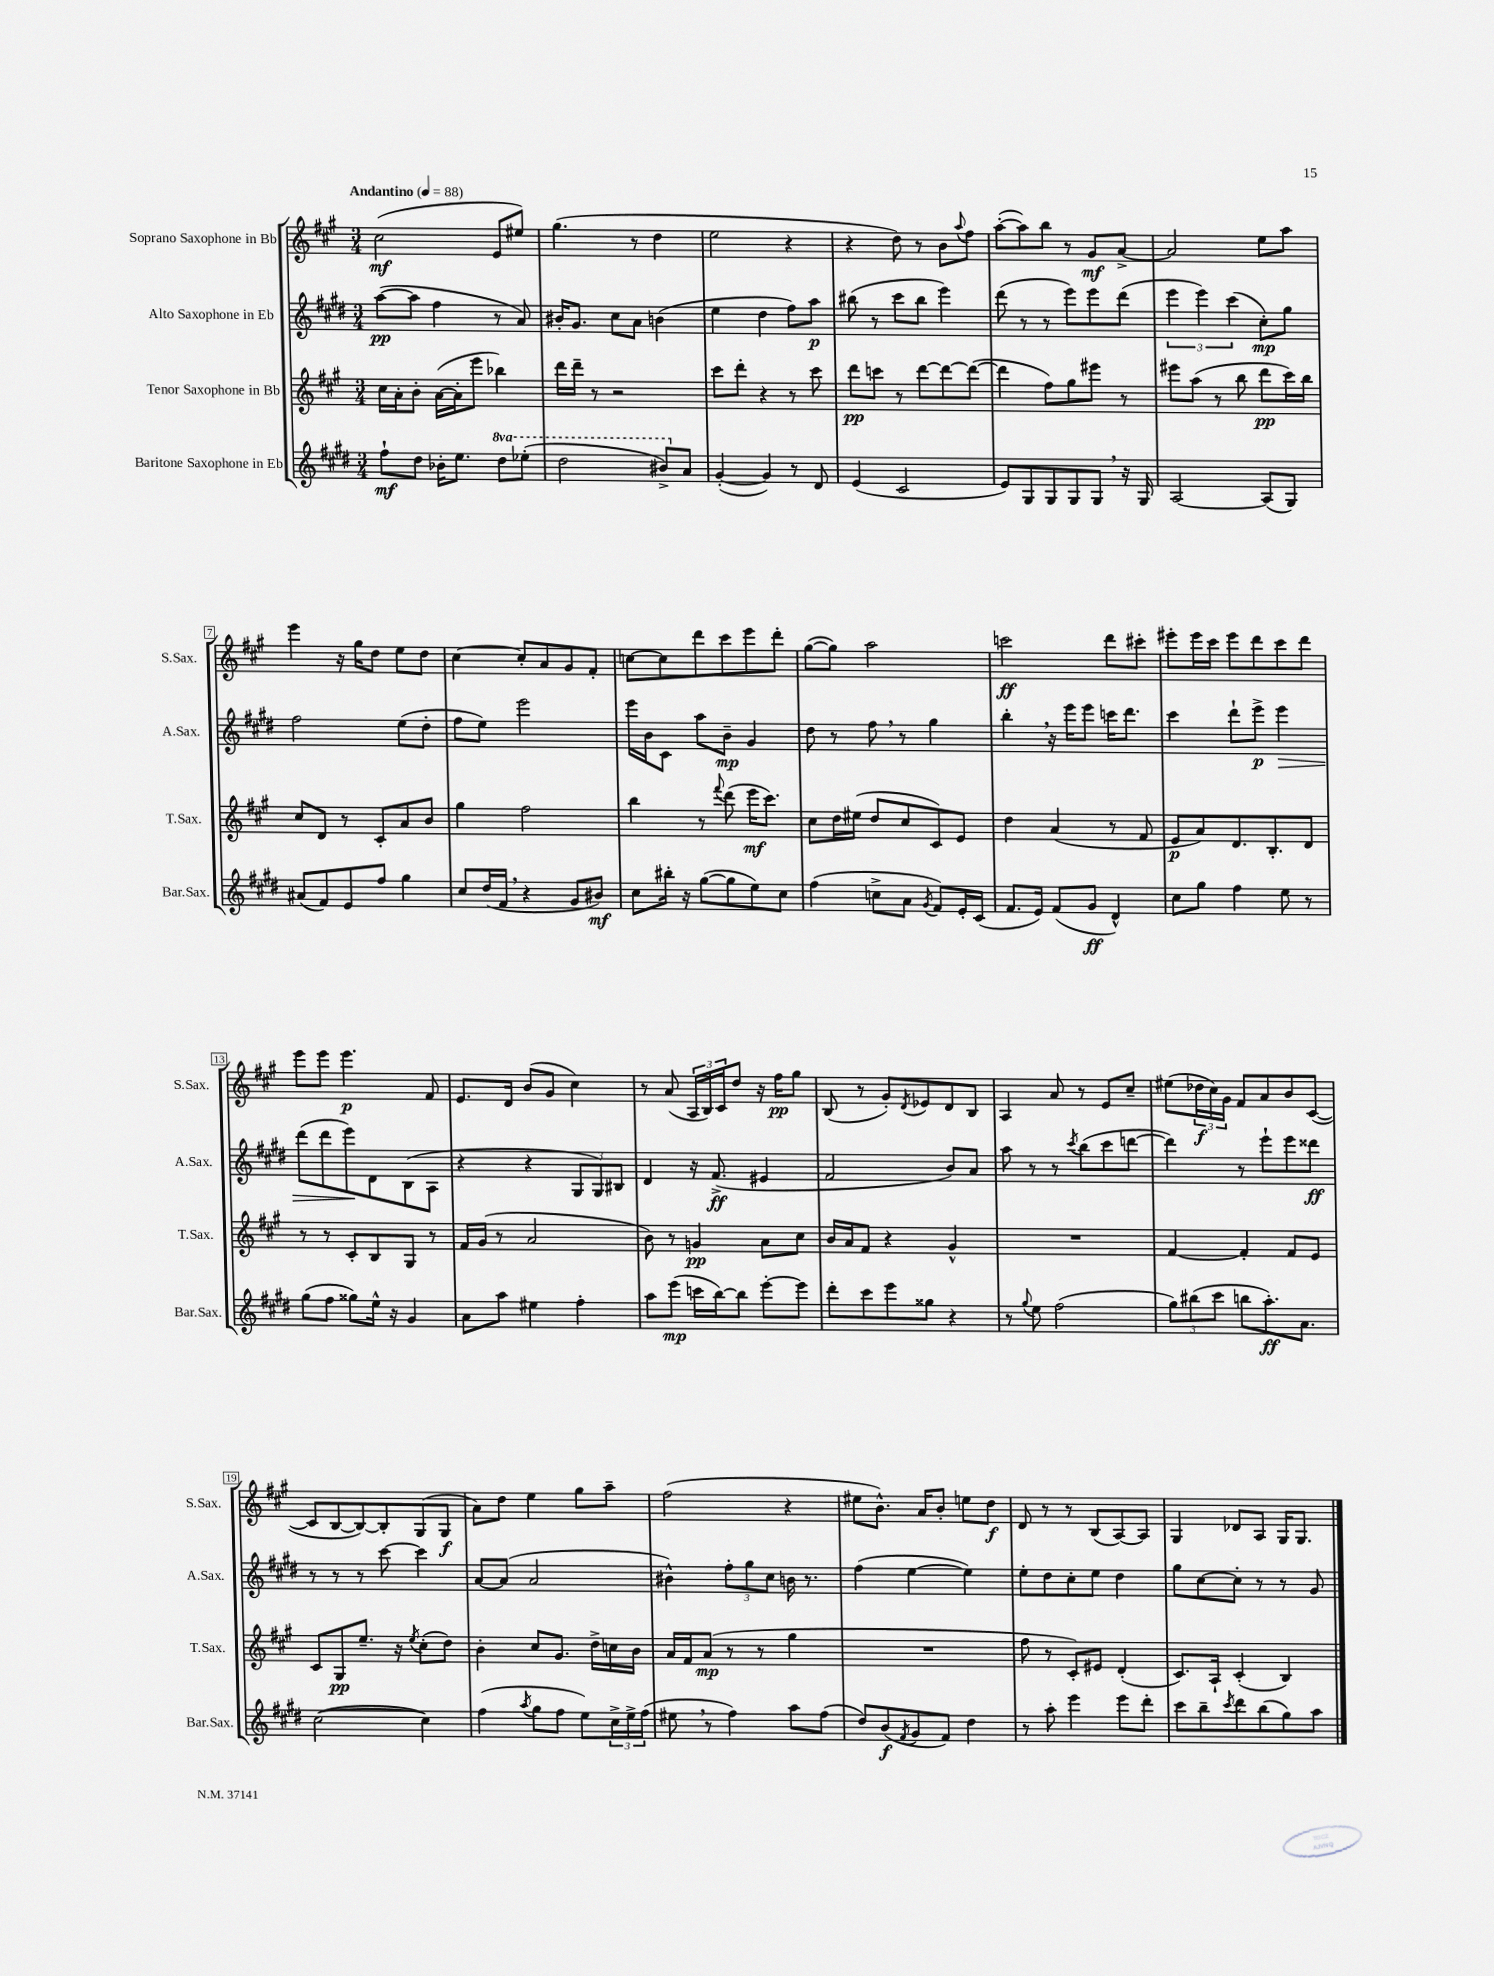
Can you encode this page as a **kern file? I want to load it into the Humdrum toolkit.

**kern	**dynam	**kern	**dynam	**kern	**dynam	**kern	**dynam
*part4	*part4	*part3	*part3	*part2	*part2	*part1	*part1
*staff4	*staff4	*staff3	*staff3	*staff2	*staff2	*staff1	*staff1
*I"Baritone Saxophone in Eb	*	*I"Tenor Saxophone in Bb	*	*I"Alto Saxophone in Eb	*	*I"Soprano Saxophone in Bb	*
*I'Bar.Sax.	*	*I'T.Sax.	*	*I'A.Sax.	*	*I'S.Sax.	*
*clefG2	*	*clefG2	*	*clefG2	*	*clefG2	*
*k[f#c#g#d#]	*	*k[f#c#g#]	*	*k[f#c#g#d#]	*	*k[f#c#g#]	*
*M3/4	*	*M3/4	*	*M3/4	*	*M3/4	*
*MM88	*	*MM88	*	*MM88	*	*MM88	*
=1	=1	=1	=1	=1	=1	=1	=1
!	!	!	!	!	!	!LO:TX:a:B:t=Andantino	!
8ff#`\L	mf	16cc#\LL	.	([8aa\L	pp	(2cc#\	mf
.	.	16a'\J	.	.	.	.	.
8dd#\J	.	8b'\J	.	8aa\J]	.	.	.
16b-X'\KL	.	([16a\LL	.	4ff#\	.	.	.
8.ee\J	.	16a'\J]	.	.	.	.	.
.	.	8eee\J	.	.	.	.	.
*8va	*	*	*	*	*	*	*
8ddd#\L	.	4bb-X\)	.	8r	.	8e/L	.
(8eee-X'\J	.	.	.	8a/)	.	8ee#X/J)	.
=2	=2	=2	=2	=2	=2	=2	=2
2ddd#\	.	16ddd\LL	.	16b#X'/KL	.	(4.gg#\	.
.	.	16ddd~\JJ	.	8.g#/J	.	.	.
.	.	8r	.	.	.	.	.
.	.	2r	.	8cc#\L	.	.	.
.	.	.	.	8a\J	.	8r	.
8bb#X^/L)	.	.	.	(4bn\	.	4dd\	.
*X8va	*	*	*	*	*	*	*
8a/J	.	.	.	.	.	.	.
=3	=3	=3	=3	=3	=3	=3	=3
([4g#'/	.	8ccc#\L	.	4ee\	.	2ee\	.
.	.	8ddd'\J	.	.	.	.	.
4g#/])	.	4r	.	4dd#\	.	.	.
8r	.	8r	.	8ff#\L)	.	4r	.
8d#/	.	8ccc#\	.	8aa\J	p	.	.
=4	=4	=4	=4	=4	=4	=4	=4
(4e/	.	8ddd\L	pp	(8bb#X\	.	4r	.
.	.	8cccn\J	.	8r	.	.	.
2c#/	.	8r	.	8ccc#\L	.	8dd\)	.
.	.	[8ddd\L	.	8bb#\J	.	8r	.
.	.	8ddd\_	.	4eee\)	.	8b\L	.
.	.	.	.	.	.	8qqaa/	.
.	.	(8ddd\J_	.	.	.	8ff#\J	.
=5	=5	=5	=5	=5	=5	=5	=5
8e/L)	.	4ddd\]	.	(8ddd#\	.	([8aa'\L	.
8G#/	.	.	.	8r	.	8aa\])	.
8G#/	.	8ff#\L)	.	8r	.	8bb\J	.
8G#/	.	8gg#\	.	8eee\L)	.	8r	.
8G#,/J	.	8eee#X\J	.	8eee\	.	8g#/L	mf
16r	.	8r	.	(8ddd#\J	.	[8a^/J	.
16G#/	.	.	.	.	.	.	.
=6	=6	=6	=6	=6	=6	=6	=6
[2A/	.	8eee#X\L	.	6eee\	.	2a/]	.
.	.	(8aa\J	.	.	.	.	.
.	.	.	.	6eee\)	.	.	.
.	.	8r	.	.	.	.	.
.	.	.	.	(6ccc#\	.	.	.
.	.	8bb\	.	.	.	.	.
(8A/L]	.	8ddd\L	pp	8cc#'\L)	mp	8ee\L	.
8G#/J)	.	16ccc#\L)	.	8gg#\J	.	8aa\J	.
.	.	16bb\JJ	.	.	.	.	.
!!LO:LB:g=z
=7	=7	=7	=7	=7	=7	=7	=7
(8a#X/L	.	8cc#/L	.	2ff#\	.	4eee\	.
8f#/)	.	8d/J	.	.	.	.	.
8e/	.	8r	.	.	.	16r	.
.	.	.	.	.	.	16gg#\KL	.
8ff#/J	.	8c#'/L	.	.	.	8dd\J	.
4gg#\	.	8a/	.	(8ee\L	.	8ee\L	.
.	.	8b/J	.	8dd#'\J	.	8dd\J	.
=8	=8	=8	=8	=8	=8	=8	=8
8cc#/L	.	4gg#\	.	8ff#\L	.	[4cc#\	.
(16dd#/L	.	.	.	8ee\J)	.	.	.
16f#,/JJ	.	.	.	.	.	.	.
4r	.	2ff#\	.	2eee\	.	8cc#'/L]	.
.	.	.	.	.	.	8a/	.
8g#/L	.	.	.	.	.	8g#/	.
8b#X/J)	mf	.	.	.	.	8f#'/J	.
=9	=9	=9	=9	=9	=9	=9	=9
8cc#\L	.	4bb\	.	16eee\LL	.	[8ccn\L	.
.	.	.	.	16b\J	.	.	.
16bb#X'\Jk	.	.	.	8c#\J	.	8cc\]	.
16r	.	.	.	.	.	.	.
([8gg#\L	.	8r	.	8aa\L	.	8ddd\	.
.	.	8qqfff#/	.	.	.	.	.
8gg#\]	.	(8ddd\	.	8b~\J	mp	8ccc#\	.
8ee\)	.	16eee\KL	mf	4g#/	.	8eee\	.
.	.	8.ccc#\J)	.	.	.	.	.
8cc#\J	.	.	.	.	.	8ddd'\J	.
=10	=10	=10	=10	=10	=10	=10	=10
(4ff#\	.	8cc#\L	.	8dd#\	.	([8gg#\L	.
.	.	16dd\L	.	8r	.	8gg#\J])	.
.	.	(16ee#X\JJ	.	.	.	.	.
8ccn^\L	.	8dd/L	.	8ff#,\	.	2aa\	.
8a\J	.	8cc#/	.	8r	.	.	.
8qg#/	.	.	.	.	.	.	.
8f#/L)	.	8c#/)	.	4gg#\	.	.	.
16e'/L	.	8e/J	.	.	.	.	.
(16c#/JJ	.	.	.	.	.	.	.
=11	=11	=11	=11	=11	=11	=11	=11
8.f#/L	.	4dd\	.	4bb',\	.	2cccn\	ff
16e/Jk)	.	.	.	.	.	.	.
(8f#/L	.	(4a/	.	16r	.	.	.
.	.	.	.	16eee\KL	.	.	.
8g#/J	ff	.	.	8eee\J	.	.	.
4d#^^/)	.	8r	.	16cccn\KL	.	8ddd\L	.
.	.	.	.	8.ddd#\J	.	.	.
.	.	8f#/	.	.	.	8ccc#X'\J	.
=12	=12	=12	=12	=12	=12	=12	=12
8cc#\L	.	8e/L	p	4ccc#\	.	8eee#X'\L	.
8gg#\J	.	8a/)	.	.	.	16eee#\L	.
.	.	.	.	.	.	16ccc#\JJ	.
4ff#\	.	8.d/	.	8ddd#`\L	.	8eee#\L	.
.	.	.	.	8eee^\J	p	8ddd\	.
.	.	8.B'/	.	.	.	.	.
!	!	!	!	!	!LO:HP:b	!	!
8ee\	.	.	.	4eee\	>	8ccc#\	.
8r	.	8d/J	.	.	.	8ddd\J	.
!!LO:LB:g=z
=13	=13	=13	=13	=13	=13	=13	=13
(8gg#\L	.	8r	.	(8ddd#\L	.	8eee\L	.
8ff#\J	.	8r	.	8ddd#\	.	8eee\J	.
8gg##X\L)	.	8c#'/L	.	8eee\)	.	4.eee\	p
16ee^^\Jk	.	8B/	.	8d#\	]	.	.
16r	.	.	.	.	.	.	.
4g#/	.	8G#/J	.	(8B\	.	.	.
.	.	8r	.	8A\J	.	8f#/	.
=14	=14	=14	=14	=14	=14	=14	=14
8a\L	.	16f#/LL	.	4r	.	8.e/L	.
.	.	(16g#/JJ	.	.	.	.	.
8aa\J	.	8r	.	.	.	.	.
.	.	.	.	.	.	16d/Jk	.
4ee#X\	.	2a/	.	4r	.	(8b/L	.
.	.	.	.	.	.	8g#/J	.
4ff#'\	.	.	.	12G#/L	.	4cc#\)	.
.	.	.	.	12G#/)	.	.	.
.	.	.	.	12B#X/J	.	.	.
=15	=15	=15	=15	=15	=15	=15	=15
8aa\L	.	8b\)	.	4d#/	.	8r	.
(8eee\J	mp	8r	.	.	.	(8a/	.
16cccn\LL	.	4gn/	pp	16r	.	24A/LL	.
.	.	.	.	.	.	24B/)	.
[16bb\J)	.	.	.	(8.f#^/	ff	.	.
.	.	.	.	.	.	24c#/J	.
8bb\J]	.	.	.	.	.	8dd/J	.
[8eee'\L	.	8a\L	.	4e#X/	.	16r	.
.	.	.	.	.	.	16ff#\KL	pp
8eee\J]	.	8cc#\J	.	.	.	8gg#\J	.
=16	=16	=16	=16	=16	=16	=16	=16
8ddd#'\L	.	16b/LL	.	2f#/	.	(8B/	.
.	.	16a/J	.	.	.	.	.
8ccc#\	.	8f#/J	.	.	.	8r	.
8eee\	.	4r	.	.	.	8g#'/L)	.
.	.	.	.	.	.	8qd/	.
8gg##X\J	.	.	.	.	.	8e-X/	.
4r	.	4g#^^/	.	8b/L)	.	8d/	.
.	.	.	.	8a/J	.	8B/J	.
=17	=17	=17	=17	=17	=17	=17	=17
8r	.	2.r	.	8aa\	.	4A/	.
8qqgg#/	.	.	.	.	.	.	.
8ee\	.	.	.	8r	.	.	.
(2ff#\	.	.	.	8r	.	8a/	.
.	.	.	.	8qccc#/	.	.	.
.	.	.	.	(8bb\L	.	8r	.
.	.	.	.	8ccc#\	.	8e/L	.
.	.	.	.	[8dddn\J	.	8cc#~/J	.
=18	=18	=18	=18	=18	=18	=18	=18
12gg#\L)	.	[4f#/	.	4ddd\])	.	(8ee#X\L	.
(12bb#X\	.	.	.	.	.	.	.
.	.	.	.	.	.	24dd-X\L	f
12ccc#\J	.	.	.	.	.	24cc#\)	.
.	.	.	.	.	.	24g#\JJ	.
8bbn\L	.	4f#'/]	.	8r	.	8f#/L	.
8.aa'\)	ff	.	.	8eee`\L	.	8a/	.
.	.	8f#/L	.	8eee\	.	8b/	.
8.a\J	.	.	.	.	.	.	.
.	.	8e/J	.	8ddd##X\J	ff	([8c#/J	.
!!LO:LB:g=z
=19	=19	=19	=19	=19	=19	=19	=19
([2cc#\	.	8c#/L	.	8r	.	8c#/L]	.
.	.	8G#/	pp	8r	.	[8B/	.
.	.	8.ee~/J	.	8r	.	8B/_)	.
.	.	.	.	[8ccc#\	.	8B'/]	.
.	.	16r	.	.	.	.	.
.	.	8qee/	.	.	.	.	.
4cc#\])	.	(8cc#'\L	.	4ccc#\]	.	(8G#/	.
.	.	8dd\J)	.	.	.	8G#/J	f
=20	=20	=20	=20	=20	=20	=20	=20
(4ff#\	.	4b'\	.	[8a/L	.	8a\L)	.
.	.	.	.	(8a/J]	.	8dd\J	.
8qaa/	.	.	.	.	.	.	.
8gg#\L	.	8cc#/L	.	2a/	.	4ee\	.
8ff#\J	.	8.g#/J	.	.	.	.	.
8ee\L)	.	.	.	.	.	8gg#\L	.
.	.	16dd^\LL	.	.	.	.	.
24cc#^\L	.	16ccn\	.	.	.	8aa~\J	.
24ee^\	.	.	.	.	.	.	.
.	.	16b\JJ	.	.	.	.	.
(24ff#\JJ	.	.	.	.	.	.	.
=21	=21	=21	=21	=21	=21	=21	=21
8ee#X,\	.	16a/LL	.	4b#X^^\)	.	(2ff#\	.
.	.	16f#/J	.	.	.	.	.
8r	.	(8a/J	mp	.	.	.	.
4ff#\)	.	8r	.	12ff#'\L	.	.	.
.	.	.	.	12gg#\	.	.	.
.	.	8r	.	.	.	.	.
.	.	.	.	12cc#\J	.	.	.
8aa\L	.	4gg#\	.	16bn\	.	4r	.
.	.	.	.	8.r	.	.	.
(8ff#\J	.	.	.	.	.	.	.
=22	=22	=22	=22	=22	=22	=22	=22
8dd#/L)	.	2.r	.	(4ff#\	.	8ee#X\L	.
(8b/	f	.	.	.	.	8.b^^\J)	.
8qf#/	.	.	.	.	.	.	.
8g#/	.	.	.	[4ee\	.	.	.
.	.	.	.	.	.	16a/KL	.
8f#/J)	.	.	.	.	.	8b'/J	.
4dd#\	.	.	.	4ee\])	.	8een\L	.
.	.	.	.	.	.	8dd\J	f
=23	=23	=23	=23	=23	=23	=23	=23
8r	.	8ff#\	.	8ee'\L	.	8d/	.
8aa'\	.	8r	.	8dd#\	.	8r	.
4eee\	.	8c#'/L)	.	8cc#'\	.	8r	.
.	.	8e#X/J	.	8ee\J	.	(8B/L	.
8eee\L	.	(4d'/	.	4dd#\	.	[8A/)	.
8ddd#'\J	.	.	.	.	.	8A/J]	.
=24	=24	=24	=24	=24	=24	=24	=24
8ccc#\L	.	8.c#/L)	.	8gg#\L	.	4G#/	.
8bb~\	.	.	.	[8cc#\	.	.	.
.	.	16A`/Jk	.	.	.	.	.
8qccc#/	.	.	.	.	.	.	.
8ddd#\	.	(4c#'/	.	8cc#'\J]	.	8d-X/L	.
(8bb\	.	.	.	8r	.	8A/J	.
8gg#\)	.	4B/)	.	8r	.	16G#/KL	.
.	.	.	.	.	.	8.G#/J	.
8aa\J	.	.	.	8g#/	.	.	.
==	==	==	==	==	==	==	==
*-	*-	*-	*-	*-	*-	*-	*-
